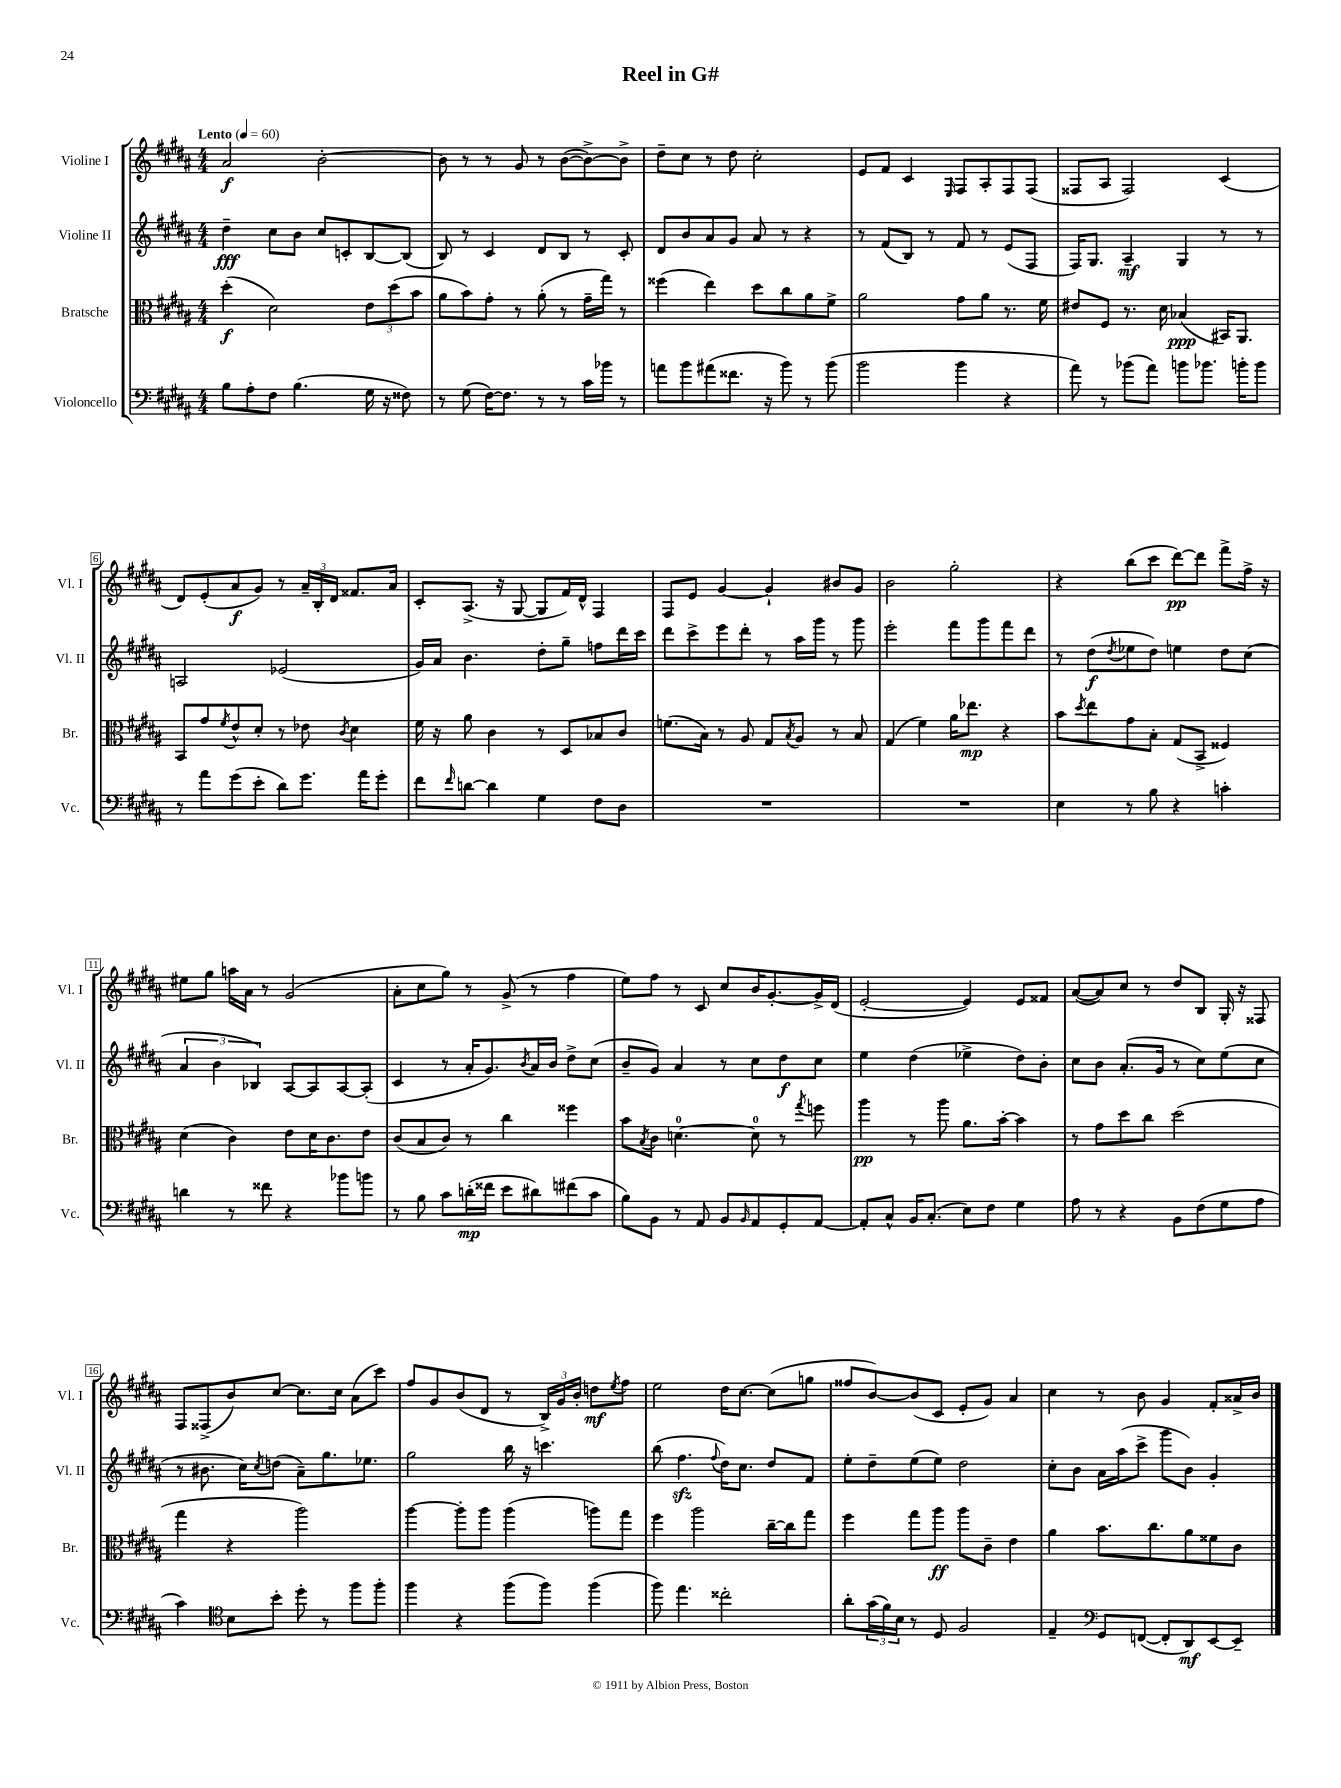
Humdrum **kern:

**kern	**dynam	**kern	**dynam	**kern	**dynam	**kern	**dynam
*part4	*part4	*part3	*part3	*part2	*part2	*part1	*part1
*staff4	*staff4	*staff3	*staff3	*staff2	*staff2	*staff1	*staff1
*I"Violoncello	*	*I"Bratsche	*	*I"Violine II	*	*I"Violine I	*
*I'Vc.	*	*I'Br.	*	*I'Vl. II	*	*I'Vl. I	*
*clefF4	*	*clefC3	*	*clefG2	*	*clefG2	*
*k[f#c#g#d#a#]	*	*k[f#c#g#d#a#]	*	*k[f#c#g#d#a#]	*	*k[f#c#g#d#a#]	*
*M4/4	*	*M4/4	*	*M4/4	*	*M4/4	*
*MM60	*	*MM60	*	*MM60	*	*MM60	*
=1	=1	=1	=1	=1	=1	=1	=1
!	!	!	!	!	!	!LO:TX:a:B:t=Lento	!
8B\L	.	(4dd#'\	f	4dd#~\	fff	2a#/	f
8A#'\	.	.	.	.	.	.	.
8F#\J	.	2d#\)	.	8cc#\L	.	.	.
(4.B\	.	.	.	8b\J	.	.	.
.	.	.	.	8cc#/L	.	[2b'\	.
.	.	.	.	8cn'/	.	.	.
16G#\	.	12e\L	.	[8B/	.	.	.
16r	.	.	.	.	.	.	.
.	.	(12dd#\	.	.	.	.	.
8F##X\)	.	.	.	(8B/J]	.	.	.
.	.	12b\J	.	.	.	.	.
=2	=2	=2	=2	=2	=2	=2	=2
8r	.	8a#\L	.	8B/)	.	8b\]	.
(8G#\	.	8b\)	.	8r	.	8r	.
[16F#\KL)	.	8g#'\J	.	4c#/	.	8r	.
8.F#\J]	.	.	.	.	.	.	.
.	.	8r	.	.	.	8g#/	.
8r	.	(8a#'\	.	8d#/L	.	8r	.
8r	.	8r	.	8B/J	.	([8b\L	.
16c#\LL	.	16g#~\LL	.	8r	.	8b^\_)	.
16b-X\JJ	.	16gg#\JJ)	.	.	.	.	.
8r	.	8r	.	8c#'/	.	8b^\J]	.
=3	=3	=3	=3	=3	=3	=3	=3
8an\L	.	(4ff##X\	.	8d#/L	.	8dd#~\L	.
8b\	.	.	.	8b/	.	8cc#\J	.
(8a#X\	.	4ee\)	.	8a#/	.	8r	.
8.f##X\J	.	.	.	8g#/J	.	8dd#\	.
.	.	8dd#\L	.	8a#/	.	2cc#'\	.
16r	.	.	.	.	.	.	.
8b\)	.	8cc#\	.	8r	.	.	.
8r	.	8a#\	.	4r	.	.	.
(8b\	.	8f#^\J	.	.	.	.	.
=4	=4	=4	=4	=4	=4	=4	=4
2b\	.	2a#\	.	8r	.	8e/L	.
.	.	.	.	(8f#/L	.	8f#/J	.
.	.	.	.	8B/J)	.	4c#/	.
.	.	.	.	8r	.	.	.
.	.	.	.	.	.	16qqE/	.
4b\	.	8g#\L	.	8f#/	.	8F#/L	.
.	.	8a#\J	.	8r	.	8A#'/	.
4r	.	8.r	.	(8e/L	.	8F#/	.
.	.	.	.	8F#/J	.	(8F#/J	.
.	.	16f#\	.	.	.	.	.
=5	=5	=5	=5	=5	=5	=5	=5
8a#\)	.	8e#X/L	.	16F#/KL)	.	8F##X/L	.
.	.	.	.	8.G#/J	.	.	.
8r	.	8F#/J	.	.	.	8A#/J	.
(8b-X\L	.	8.r	.	4A#~/	mf	2F##/)	.
8a#\J)	.	.	.	.	.	.	.
.	.	16d#\	.	.	.	.	.
8bn\L	.	(4B-X/	ppp	4G#/	.	.	.
8.b-X\J	.	.	.	.	.	.	.
.	.	16BB#X/KL)	.	8r	.	(4c#/	.
16bn'\KL	.	8.AA#/J	.	.	.	.	.
8b\J	.	.	.	8r	.	.	.
!!LO:LB:g=z
=6	=6	=6	=6	=6	=6	=6	=6
8r	.	8BB/L	.	2An/	.	8d#/L)	.
8a#\L	.	8g#/	.	.	.	(8e'/	.
.	.	8qf#/	.	.	.	.	.
(8g#\	.	8e^^/	.	.	.	8a#/	f
8e'\J	.	8d#'/J	.	.	.	8g#/J)	.
8d#\L)	.	8r	.	(2e-X/	.	8r	.
8.g#\J	.	8e-X\	.	.	.	24a#~/LL	.
.	.	.	.	.	.	24B'/	.
.	.	.	.	.	.	24d#/JJ	.
.	.	8qc#/	.	.	.	.	.
.	.	4d#\	.	.	.	8.f##X/L	.
16a#\KL	.	.	.	.	.	.	.
8g#'\J	.	.	.	.	.	.	.
.	.	.	.	.	.	16a#/Jk	.
=7	=7	=7	=7	=7	=7	=7	=7
8f#\L	.	16f#\	.	16g#/LL)	.	8c#'/L	.
.	.	16r	.	16a#/JJ	.	.	.
16qqf#/	.	.	.	.	.	.	.
[8dn\J	.	8a#\	.	4.b\	.	(8.A#^/J	.
4d\]	.	4c#\	.	.	.	.	.
.	.	.	.	.	.	16r	.
.	.	.	.	.	.	[8G#/	.
4G#\	.	8r	.	8dd#'\L	.	8G#/L]	.
.	.	8D#/L	.	8gg#~\J	.	16f#/L)	.
.	.	.	.	.	.	16d#^^/JJ	.
8F#\L	.	8B-X/	.	8ffn\L	.	4F#/	.
8D#\J	.	8c#/J	.	16ddd#\L	.	.	.
.	.	.	.	16ccc#\JJ	.	.	.
=8	=8	=8	=8	=8	=8	=8	=8
1r	.	(8.fn\L	.	8ddd#\L	.	8F#/L	.
.	.	.	.	8ccc#^\	.	8e/J	.
.	.	16B\Jk)	.	.	.	.	.
.	.	8r	.	8eee\	.	[4g#/	.
.	.	8A#/	.	8ddd#'\J	.	.	.
.	.	8G#/L	.	8r	.	4g#`/]	.
.	.	8qB/	.	.	.	.	.
.	.	8A#/J	.	16aa#\LL	.	.	.
.	.	.	.	16ggg#\JJ	.	.	.
.	.	8r	.	8r	.	8b#X/L	.
.	.	8B/	.	8ggg#\	.	8g#/J	.
=9	=9	=9	=9	=9	=9	=9	=9
1r	.	(4G#/	.	2eee'\	.	2b\	.
.	.	4f#\)	.	.	.	.	.
.	.	16a#\KL	.	8fff#\L	.	2gg#'\	.
.	.	8.ee-X\J	mp	.	.	.	.
.	.	.	.	8ggg#\	.	.	.
.	.	4r	.	8fff#\	.	.	.
.	.	.	.	8ddd#\J	.	.	.
=10	=10	=10	=10	=10	=10	=10	=10
4E\	.	8b\L	.	8r	.	4r	.
.	.	8qdd#/	.	.	.	.	.
.	.	8ee\	.	(8dd#\L	f	.	.
.	.	.	.	8qdd#/	.	.	.
8r	.	8g#\	.	8ee-X\	.	(8bb\L	.
8B\	.	8B'\J	.	8dd#\J)	.	8ccc#\J	.
4r	.	(8G#/L	.	4een\	.	[8ddd#\L)	pp
.	.	8BB^/J	.	.	.	8ddd#\J]	.
4cn'\	.	4F##X/)	.	8dd#\L	.	8fff#^\L	.
.	.	.	.	(8cc#\J	.	16ff#^\Jk	.
.	.	.	.	.	.	16r	.
!!LO:LB:g=z
=11	=11	=11	=11	=11	=11	=11	=11
4dn\	.	(4d#\	.	6a#/	.	8ee#X\L	.
.	.	.	.	.	.	8gg#\J	.
.	.	.	.	6b\	.	.	.
8r	.	4c#\)	.	.	.	16aan\LL	.
.	.	.	.	.	.	16a#\JJ	.
.	.	.	.	6B-X/)	.	.	.
8f##X\	.	.	.	.	.	8r	.
4r	.	8e\L	.	[8A#/L	.	(2g#/	.
.	.	16d#\K	.	8A#/]	.	.	.
.	.	8.c#\	.	.	.	.	.
8b-X\L	.	.	.	[8A#/	.	.	.
8bn\J	.	8e\J	.	(8A#'/J]	.	.	.
=12	=12	=12	=12	=12	=12	=12	=12
8r	.	(8c#/L	.	4c#/	.	8a#'\L	.
8B\	.	8B/	.	.	.	8cc#\	.
8c#\L	.	8c#/J)	.	8r	.	8gg#\J)	.
(16dn'\L	mp	8r	.	16a#'/KL	.	8r	.
16f##X\JJ	.	.	.	8.g#/)	.	.	.
8e\L	.	4cc#\	.	.	.	(8g#^/	.
.	.	.	.	8qb/	.	.	.
8d#X\)	.	.	.	16a#/L	.	8r	.
.	.	.	.	16b/JJ	.	.	.
(8f#X\	.	4ff##X\	.	8dd#^\L	.	4ff#\	.
8c#\J	.	.	.	(8cc#\J	.	.	.
=13	=13	=13	=13	=13	=13	=13	=13
8B\L)	.	8b\L	.	8b~/L	.	8ee\L)	.
.	.	8qB/	.	.	.	.	.
8BB\J	.	8c#\J	.	8g#/J)	.	8ff#\J	.
8r	.	[4.dn\	.	4a#/	.	8r	.
8AA#/	.	.	.	.	.	8c#/	.
8BB/L	.	.	.	8r	.	8cc#/L	.
16qqBB/	.	.	.	.	.	.	.
8AA#/	.	8d\]	.	8cc#\L	.	16b/K	.
.	.	.	.	.	.	[8.g#'/	.
8GG#'/	.	8r	.	8dd#\	f	.	.
.	.	8qgg#/	.	.	.	.	.
[8AA#/J	.	8ffn\	.	8cc#\J	.	16g#^/L]	.
.	.	.	.	.	.	(16d#/JJ	.
=14	=14	=14	=14	=14	=14	=14	=14
8AA#'/L]	.	4aa#\	pp	4ee\	.	[2e'/	.
8C#^^/J	.	.	.	.	.	.	.
16BB/KL	.	8r	.	(4dd#\	.	.	.
(8.C#'/J	.	.	.	.	.	.	.
.	.	8aa#\	.	.	.	.	.
8E\L)	.	8.a#\L	.	4ee-X^\	.	4e/])	.
8F#\J	.	.	.	.	.	.	.
.	.	[16b'\Jk	.	.	.	.	.
4G#\	.	4b\]	.	8dd#\L)	.	8e/L	.
.	.	.	.	8b'\J	.	8f##X/J	.
=15	=15	=15	=15	=15	=15	=15	=15
8A#\	.	8r	.	8cc#\L	.	([8a#/L	.
8r	.	8g#\L	.	8b\J	.	8a#/])	.
4r	.	8dd#\	.	(8.a#'/L	.	8cc#/J	.
.	.	8cc#\J	.	.	.	8r	.
.	.	.	.	16g#/Jk	.	.	.
8BB\L	.	(2dd#\	.	8r	.	8dd#/L	.
(8F#\	.	.	.	8cc#\L)	.	8B/J	.
8G#\	.	.	.	(8ee\	.	16G#'/	.
.	.	.	.	.	.	16r	.
8A#\J	.	.	.	8cc#\J	.	8F##X/	.
!!LO:LB:g=z
=16	=16	=16	=16	=16	=16	=16	=16
4c#\)	.	4gg#\	.	8r	.	8F#/L	.
.	.	.	.	8.b#X\	.	(8F##X^/	.
*clefC4	*	*	*	*	*	*	*
8B\L	.	4r	.	.	.	8b/)	.
.	.	.	.	16cc#\KL)	.	.	.
.	.	.	.	8qcc#/	.	.	.
8b'\J	.	.	.	(8ddn\J	.	[8cc#/J	.
8dd#'\	.	2aa#\)	.	8a#~\L)	.	8.cc#\L]	.
8r	.	.	.	8.gg#\	.	.	.
.	.	.	.	.	.	16cc#\Jk	.
8ff#\L	.	.	.	.	.	(8a#\L	.
.	.	.	.	8.ee-X\J	.	.	.
8ff#'\J	.	.	.	.	.	8ccc#\J)	.
=17	=17	=17	=17	=17	=17	=17	=17
4ff#\	.	[4aa#\	.	2gg#\	.	8ff#/L	.
.	.	.	.	.	.	8g#/	.
4r	.	8aa#'\L]	.	.	.	(8b/	.
.	.	8aa#\J	.	.	.	8d#/J	.
(8ff#\L	.	(4aa#\	.	16bb\	.	8r	.
.	.	.	.	16r	.	.	.
8ff#\J)	.	.	.	4.cccn\	.	24B^/LL)	.
.	.	.	.	.	.	24g#/	.
.	.	.	.	.	.	24b'/JJ	.
(4ff#\	.	8aan\L)	.	.	.	8ddn\L	mf
.	.	.	.	.	.	8qee/	.
.	.	8gg#\J	.	.	.	8ff#\J	.
=18	=18	=18	=18	=18	=18	=18	=18
8ff#\)	.	4ff#\	.	(8bb\	.	2ee\	.
4.ee\	.	.	.	4.ff#zz\	.	.	.
.	.	2aa#\	.	.	.	.	.
.	.	.	.	8qqff#/	.	.	.
2cc##X'\	.	.	.	16dd#\KL)	.	16dd#\KL	.
.	.	.	.	8.cc#\J	.	[8.cc#\J	.
.	.	[16cc#~\LL	.	8dd#/L	.	(8cc#\L]	.
.	.	16cc#\J]	.	.	.	.	.
.	.	8gg#\J	.	8f#/J	.	8ggn\J	.
=19	=19	=19	=19	=19	=19	=19	=19
8a#'\L	.	4ff#\	.	8ee'\L	.	8ff##X/L	.
(24g#\L	.	.	.	8dd#~\	.	[8b/)	.
24f#\)	.	.	.	.	.	.	.
24B\JJ	.	.	.	.	.	.	.
8r	.	8gg#\L	.	(8ee\	.	(8b/]	.
8D#/	.	8aa#\J	ff	8ee\J)	.	8c#/J	.
2F#/	.	8aa#\L	.	2dd#\	.	8e'/L	.
.	.	8c#~\J	.	.	.	8g#/J)	.
.	.	4e\	.	.	.	4a#/	.
=20	=20	=20	=20	=20	=20	=20	=20
4E~/	.	4a#\	.	8cc#'\L	.	4cc#\	.
.	.	.	.	8b\J	.	.	.
*clefF4	*	*	*	*	*	*	*
8GG#/L	.	8.b\L	.	16a#\LL	.	8r	.
.	.	.	.	(16aa#\J	.	.	.
([8FFn/J	.	.	.	8ccc#^\J	.	8b\	.
.	.	8.cc#\	.	.	.	.	.
8FF'/L]	.	.	.	8ggg#\L	.	4g#/	.
8DD#/)	mf	8a#\	.	8b\J)	.	.	.
[8EE/	.	8f##X\	.	4g#'/	.	8f#'/L	.
8EE~/J]	.	8c#\J	.	.	.	16a##X^/L	.
.	.	.	.	.	.	16b/JJ	.
==	==	==	==	==	==	==	==
*-	*-	*-	*-	*-	*-	*-	*-
